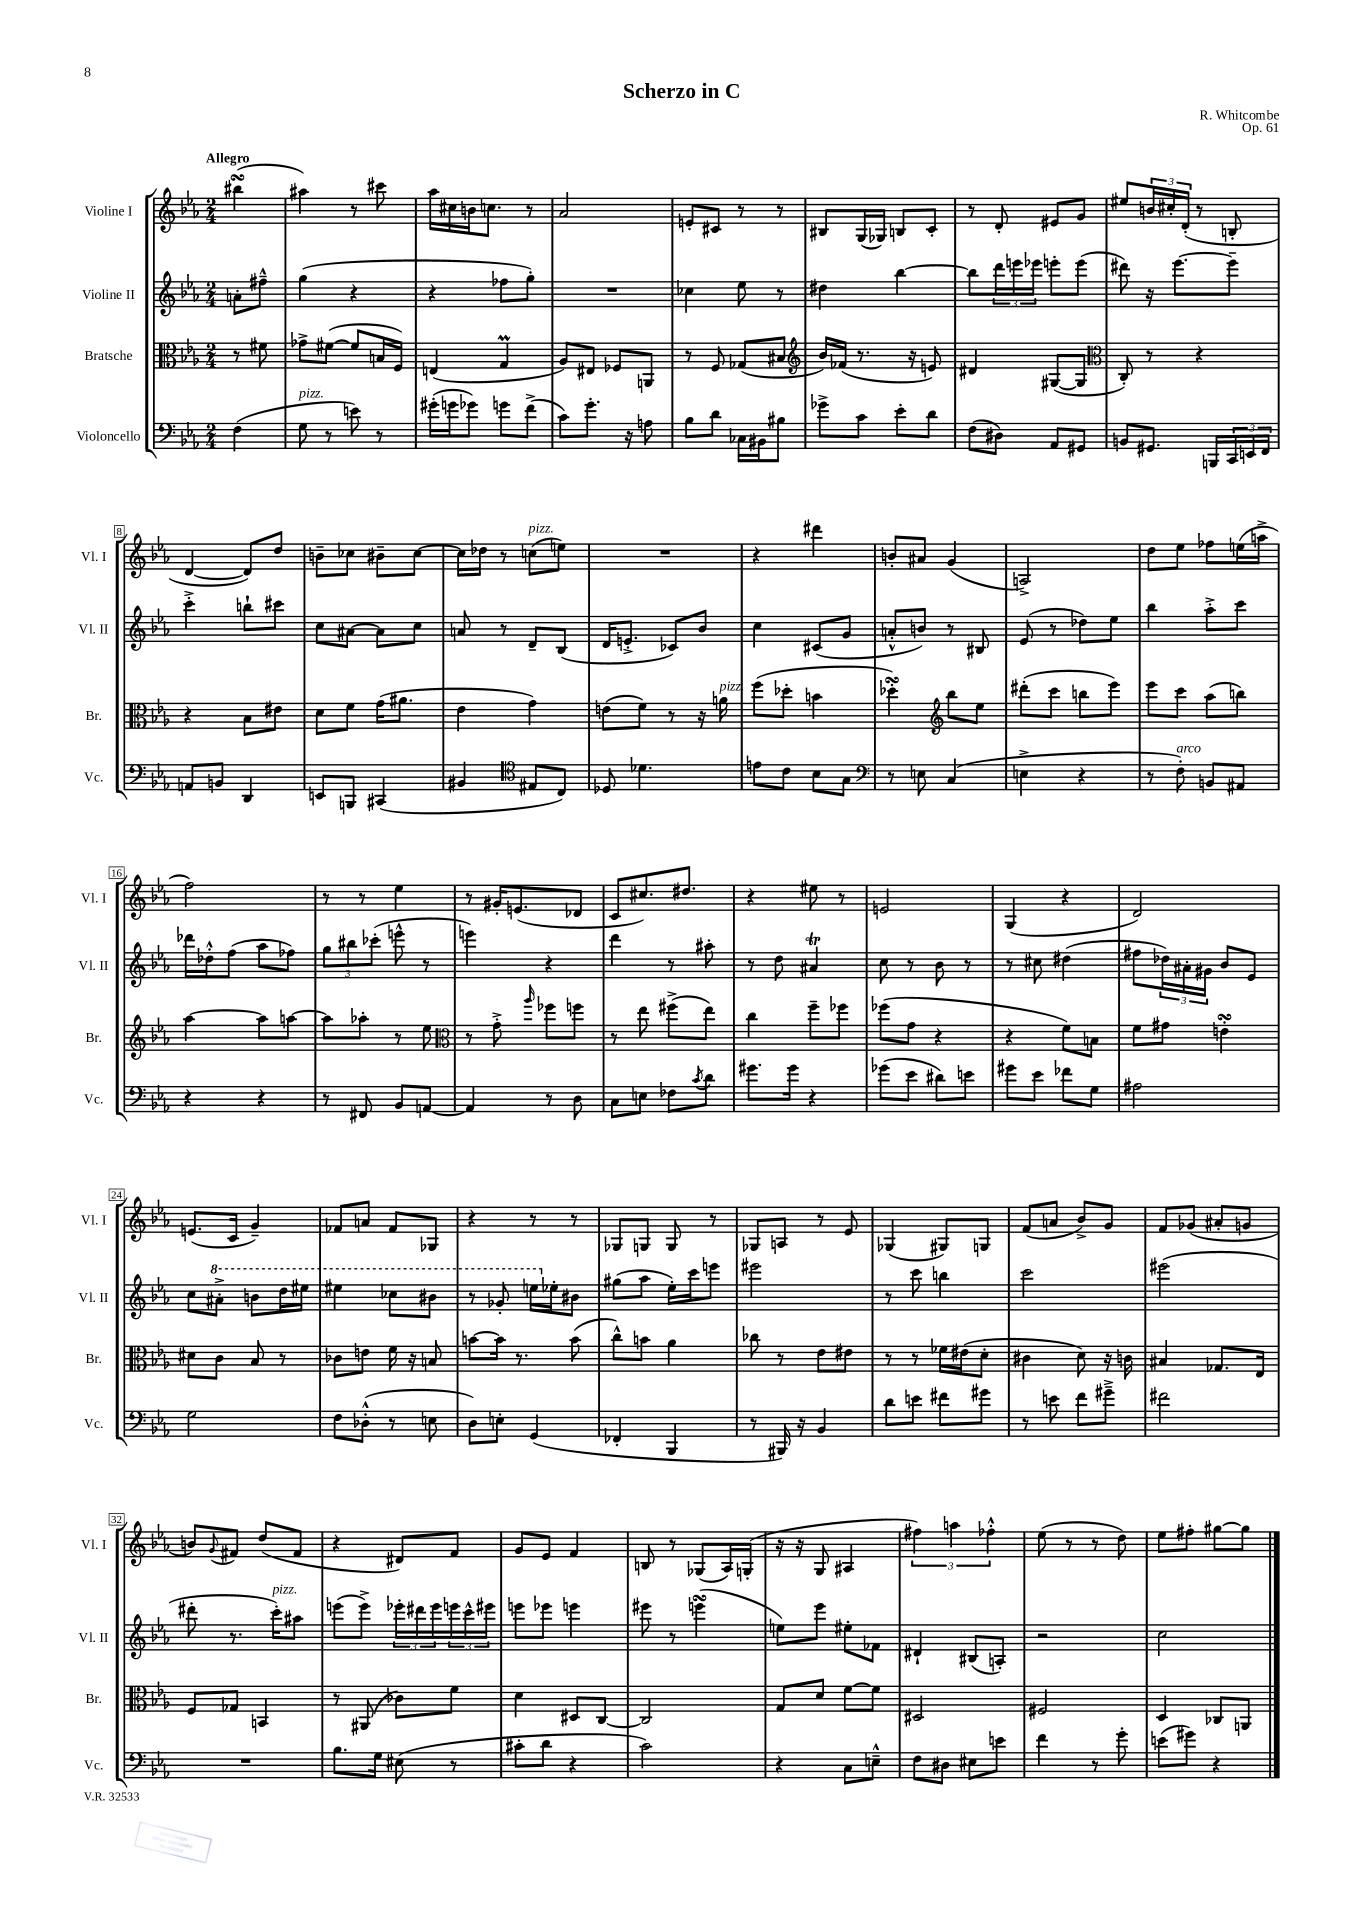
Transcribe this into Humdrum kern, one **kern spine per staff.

**kern	**kern	**kern	**kern
*staff4	*staff3	*staff2	*staff1
*clefF4	*clefC3	*clefG2	*clefG2
*k[b-e-a-]	*k[b-e-a-]	*k[b-e-a-]	*k[b-e-a-]
*M2/4	*M2/4	*M2/4	*M2/4
(4F	8r	8a'	(4bb#
.	8f#	8ff#~^^	.
=	=	=	=
8G	8g-^	(4gg	4aa#)
8r	([8f#	.	.
8e)	8f#]	4r	8r
8r	16B	.	8ccc#
.	16F)	.	.
=	=	=	=
(16g#'	(4E	4r	16aa-
16g	.	.	16cc#
8g-)	.	.	16b
.	.	.	8.cc
8g	4G	8ff-	.
(8f^	.	8gg')	8r
=	=	=	=
8c)	8A-)	2r	2a-
8.g'	8E#	.	.
.	8F-	.	.
16r	.	.	.
8A	8AA	.	.
=	=	=	=
8B-	8r	4cc-	8e'
8d	8F	.	8c#
16C-	(8G-	8ee-	8r
16BB#	.	.	.
8B#	8B#	8r	8r
=	=	=	=
*	*clefG2	*	*
8g-^	16b-)	4dd#	8B#
.	(16f-	.	.
8c	8.r	.	(16G
.	.	.	16G-)
8e-'	.	[4bb-	8B
.	16r	.	.
8d	8e)	.	8c'
=	=	=	=
(8F	4d#	8bb-]	8r
8D#)	.	24ddd	8d'
.	.	24eee	.
.	.	24eee-	.
8AA-	([8G#	8eee'	8e#
8GG#	8G#]	(8eee	8g
=	=	=	=
*	*clefC3	*	*
8BB	8C')	8ddd#)	8ee#
8.GG#	8r	16r	24b
.	.	.	24cc#'
.	.	[8.eee-	.
.	.	.	(24d'
.	4r	.	8r
16BBB	.	.	.
24CC	.	8eee-~]	8B'
24EE	.	.	.
24FF	.	.	.
=	=	=	=
8AA	4r	4ccc'^	[4d
8BB	.	.	.
4DD	8B-	8bb`	8d])
.	8e#	8ccc#	8dd
=	=	=	=
8EE	8d	8cc	8b~
8BBB	8f	[8a#	8cc-
(4CC#	(16g	8a#]	8b#~
.	8.a#	.	.
.	.	8cc	[8cc-
=	=	=	=
4BB#	4e-	8a	16cc-]
.	.	.	16dd-
.	.	8r	8r
*clefC4	*	*	*
8E#	4g)	8d~	(8cc
8C)	.	(8B-	8ee)
=	=	=	=
8D-	(8e	16d	2r
.	.	8.e'^	.
4.d-	8f)	.	.
.	8r	8c-)	.
.	16r	8b-	.
.	16a	.	.
=	=	=	=
8e	(8ff	4cc	4r
8c	8dd-'	.	.
8B-	4b	(8c#	4ddd#
8G	.	8g	.
=	=	=	=
*clefF4	*	*	*
8r	4dd-')	8a'^^	8b'
8E	.	8b)	8a#
*	*clefG2	*	*
(4C	8bb-	8r	(4g
.	8ee-	8B#	.
=	=	=	=
4E^	(8ddd#'	(8e-	2A^)
.	8ccc	8r	.
4r	8bb	8dd-)	.
.	8eee-)	8ee-	.
=	=	=	=
8r	8eee-	4bb-	8dd
8F')	8ccc	.	8ee-
8BB	(8aa-	8aa-'^	8ff-
8AA#	8bb)	8ccc	(16ee
.	.	.	16aa^
=	=	=	=
4r	[4aa-	16ddd-	2ff)
.	.	16dd-'^^	.
.	.	(8ff	.
4r	8aa-]	8aa-	.
.	[8aa	8ff-)	.
=	=	=	=
8r	8aa]	12gg	8r
.	.	12bb#	.
8FF#	8aa-'	.	8r
.	.	(12ccc-'	.
8BB-	8r	8eee^^	4ee-
[8AA	8ee-	8r	.
=	=	=	=
*	*clefC3	*	*
4AA]	8r	4eee)	8r
.	8g'^	.	16g#'
.	.	.	(8.e
.	16qqaa-	.	.
8r	8ff-	4r	.
8D	8ff	.	8d-
=	=	=	=
8C	8r	4ddd	8c
8E	8ee-	.	8.cc#)
8F-	(8ff#^	8r	.
.	.	.	8.dd#
8qc	.	.	.
8d	8ee-)	8aa#'	.
=	=	=	=
8.g#	4cc	8r	4r
.	.	8dd	.
16g#	.	.	.
4r	8ff~	4a#	8ee#
.	8ff-	.	8r
=	=	=	=
(8g-	(8ff-	8cc	2e
8e-	8g	8r	.
8d#)	4r	8b-	.
8e	.	8r	.
=	=	=	=
8g#	4r	8r	(4G
8e-	.	8cc#	.
8f-	8f)	(4dd#	4r
8G	8B	.	.
=	=	=	=
2A#	8f	8ff#	2d)
.	8g#	24dd-)	.
.	.	24a#'	.
.	.	24g#	.
.	4e'	8b-	.
.	.	8e-	.
=	=	=	=
2G	8d#	8cc	(8.e
.	8c	8aa#'^	.
.	.	.	16c
.	8B-	8bb	4g~)
.	8r	16ddd	.
.	.	16eee#	.
=	=	=	=
8F	8c-	4eee#	8f-
(8D-'^^	8e	.	8a
8r	16f	8ccc-	8f-
.	16r	.	.
8E	8B	8bb#	8G-
=	=	=	=
8D)	[8b	8r	4r
8E'	16b]	8gg-'	.
.	8.r	.	.
(4GG	.	16eee	8r
.	.	16ee-'	.
.	(8b	8b#	8r
=	=	=	=
4FF-'	8cc^^)	(8gg#	8G-
.	8b	8aa-	8G
4BBB-	4a-	16ee-')	8G
.	.	16ccc	.
.	.	8eee	8r
=	=	=	=
8r	8cc-	2eee#	8G-
16BBB#)	8r	.	8A
16r	.	.	.
4BB-	8e-	.	8r
.	8e#	.	8e-
=	=	=	=
8d	8r	8r	(4G-
8e	8r	8ccc	.
8f#	16f-	4bb	8G#)
.	(16e#	.	.
8g#	8d'	.	8G
=	=	=	=
8r	4c#	2ccc	(8f
8e	.	.	8a
8f	8d)	.	8b-^)
8g#~^	16r	.	8g
.	16c	.	.
=	=	=	=
2f#	4B#	(2eee#	8f
.	.	.	(8g-
.	8.G-	.	8a#'
.	.	.	8g
.	16E-	.	.
=	=	=	=
2r	8F	8ddd#'	8b)
.	.	.	8qqg
.	8G-	8.r	8f#
.	4BB	.	(8dd
.	.	16ccc')	.
.	.	8aa#	8f#
=	=	=	=
8.B-	8r	(8eee	4r
.	(8AA#	8eee^)	.
16G	.	.	.
(8E#	8c-)	24eee-'	8d#)
.	.	24ddd#	.
.	.	24eee-	.
8r	8f	24eee	8f
.	.	24ccc^^	.
.	.	24eee#	.
=	=	=	=
8c#'	4d	8eee	8g
8d	.	8eee-	8e-
4r	8D#	4eee	4f
.	[8C	.	.
=	=	=	=
2c)	2C]	8eee#	8B
.	.	8r	8r
.	.	(4eee	(8G-
.	.	.	16A-)
.	.	.	(16G'
=	=	=	=
4r	8G	8ee)	16r
.	.	.	16r
.	8d	8eee-	8G
8C	[8f	8ee#'	4A#
8E~^^	8f]	8f-	.
=	=	=	=
8F	2D#	4d#`	6ff#)
8D#	.	.	.
.	.	.	6aa
8E#	.	(8B#	.
.	.	.	6ff-'^^
8e	.	8A')	.
=	=	=	=
4f	2F#	2r	(8ee-
.	.	.	8r
8r	.	.	8r
8g'	.	.	8dd)
=	=	=	=
(8e	4D	2cc	8ee-
8g#)	.	.	8ff#'
4r	8C-	.	[8gg#
.	8AA	.	8gg#]
==	==	==	==
*-	*-	*-	*-
